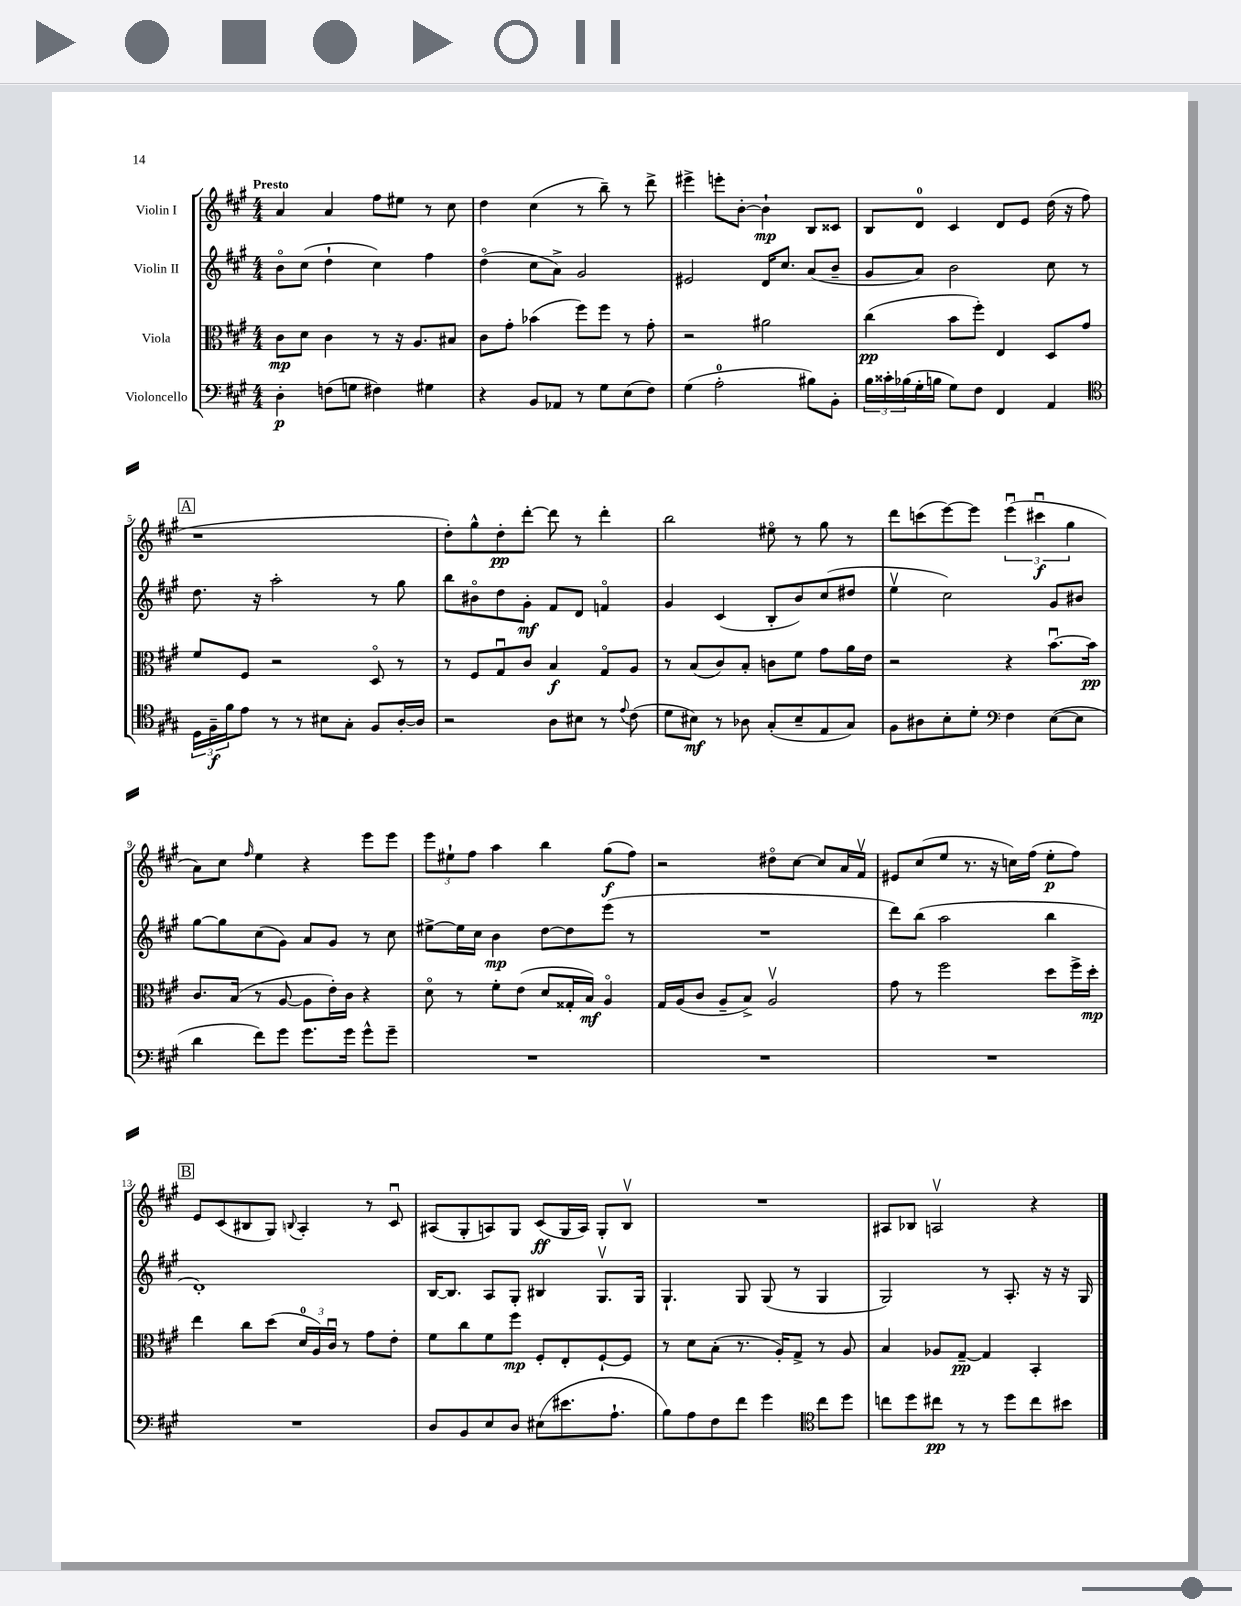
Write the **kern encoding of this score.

**kern	**dynam	**kern	**dynam	**kern	**dynam	**kern	**dynam
*part4	*part4	*part3	*part3	*part2	*part2	*part1	*part1
*staff4	*staff4	*staff3	*staff3	*staff2	*staff2	*staff1	*staff1
*I"Violoncello	*	*I"Viola	*	*I"Violin II	*	*I"Violin I	*
*clefF4	*	*clefC3	*	*clefG2	*	*clefG2	*
*k[f#c#g#]	*	*k[f#c#g#]	*	*k[f#c#g#]	*	*k[f#c#g#]	*
*M4/4	*	*M4/4	*	*M4/4	*	*M4/4	*
=1	=1	=1	=1	=1	=1	=1	=1
!	!	!	!	!	!	!LO:TX:a:B:t=Presto	!
4D'\	p	8c#\L	mp	8b\L	.	4a/	.
.	.	8d\J	.	(8cc#\J	.	.	.
(8Fn\L	.	4c#\	.	4dd`\	.	4a/	.
8Gn\J	.	.	.	.	.	.	.
4F#X\)	.	8r	.	4cc#\)	.	8ff#\L	.
.	.	16r	.	.	.	8ee#X\J	.
.	.	8.A/L	.	.	.	.	.
4G#X\	.	.	.	4ff#\	.	8r	.
.	.	8B#X/J	.	.	.	8cc#\	.
=2	=2	=2	=2	=2	=2	=2	=2
4r	.	8c#\L	.	(4dd\	.	4dd\	.
.	.	8g#'\J	.	.	.	.	.
8BB/L	.	(4b-X\	.	8cc#\L	.	(4cc#\	.
8AA-X/J	.	.	.	8a^\J)	.	.	.
8r	.	8ff#\L)	.	2g#/	.	8r	.
8G#\L	.	8ff#\J	.	.	.	8bb~\)	.
(8E\	.	8r	.	.	.	8r	.
8F#\J)	.	8g#'\	.	.	.	8ddd^\	.
=3	=3	=3	=3	=3	=3	=3	=3
(4G#\	.	2r	.	2e#X/	.	4eee#X^\	.
2A'\	.	.	.	.	.	8eeen'\L	.
.	.	.	.	.	.	[8b'\J	.
.	.	2a#X\	.	16d/KL	.	4b`\]	mp
.	.	.	.	8.cc#/J	.	.	.
8B#X\L)	.	.	.	(8a/L	.	8B/L	.
8BB'\J	.	.	.	8b~/J	.	8c##X/J	.
=4	=4	=4	=4	=4	=4	=4	=4
24B\LL	.	(4cc#\	pp	8g#/L	.	8B/L	.
24c##X'\	.	.	.	.	.	.	.
(24B-X\	.	.	.	.	.	.	.
16G#'\	.	.	.	8a/J)	.	8d/J	.
16Bn\JJ	.	.	.	.	.	.	.
8G#\L)	.	8b\L	.	2b\	.	4c#/	.
8F#\J	.	8ff#'\J)	.	.	.	.	.
4FF#/	.	4E/	.	.	.	8d/L	.
.	.	.	.	.	.	8e/J	.
4AA/	.	8D/L	.	8cc#\	.	(16dd\	.
.	.	.	.	.	.	16r	.
.	.	8g#/J	.	8r	.	8ff#\	.
!!LO:LB:g=z
!!LO:REH:place=s1:t=A
=5	=5	=5	=5	=5	=5	=5	=5
*clefC4	*	*	*	*	*	*	*
24D\LL	.	8f#/L	.	8.dd\	.	1r	.
24F#~\	f	.	.	.	.	.	.
24f#\J	.	.	.	.	.	.	.
8e\J	.	8F#/J	.	.	.	.	.
.	.	.	.	16r	.	.	.
8r	.	2r	.	2aa'\	.	.	.
8r	.	.	.	.	.	.	.
8B#X\L	.	.	.	.	.	.	.
8G#'\J	.	.	.	.	.	.	.
8F#/L	.	8D/	.	8r	.	.	.
[16A'/L	.	8r	.	8gg#\	.	.	.
16A/JJ]	.	.	.	.	.	.	.
=6	=6	=6	=6	=6	=6	=6	=6
2r	.	8r	.	8bb\L	.	8dd'\L)	.
.	.	8F#/L	.	8b#X\	.	8gg#^^\	.
.	.	8G#u/	.	8dd\	.	8dd'\	pp
.	.	8c#/J	.	8g#'\J	mf	[8ddd'\J	.
8A\L	.	4B/	f	8f#/L	.	8ddd\]	.
8B#X\J	.	.	.	8d/J	.	8r	.
8r	.	8G#/L	.	4fn/	.	4ddd'\	.
8qqe/	.	.	.	.	.	.	.
(8c#\	.	8A/J	.	.	.	.	.
=7	=7	=7	=7	=7	=7	=7	=7
8d\L	.	8r	.	4g#/	.	2bb\	.
8B#X\J)	mf	(8B/L	.	.	.	.	.
8r	.	8c#/)	.	(4c#/	.	.	.
8A-X\	.	8B'/J	.	.	.	.	.
(8G#'/L	.	8cn\L	.	8B'/L	.	8ee#X\	.
8B#~/	.	8f#\J	.	8b/)	.	8r	.
8E/	.	8g#\L	.	(8cc#/	.	8gg#\	.
8G#/J)	.	16a\L	.	8dd#X/J	.	8r	.
.	.	16e\JJ	.	.	.	.	.
=8	=8	=8	=8	=8	=8	=8	=8
8F#\L	.	2r	.	4eev\	.	8ddd\L	.
8A#X\	.	.	.	.	.	(8cccn\	.
8B'\	.	.	.	2cc#\)	.	[8eee\)	.
8d'\J	.	.	.	.	.	8eee\J]	.
*clefF4	*	*	*	*	*	*	*
4F#\	.	4r	.	.	.	(6eeeu\	.
.	.	.	.	.	.	6ccc#Xu\	f
([8E\L	.	[8.bu\L	.	8g#/L	.	.	.
.	.	.	.	.	.	6gg#\	.
8E\J]	.	.	.	8b#X/J	.	.	.
.	.	16b\Jk]	pp	.	.	.	.
!!LO:LB:g=z
=9	=9	=9	=9	=9	=9	=9	=9
4d\	.	8.c#/L	.	[8gg#\L	.	8a\L)	.
.	.	.	.	8gg#\]	.	8cc#\J	.
.	.	(16B/Jk	.	.	.	.	.
.	.	.	.	.	.	16qqff#/	.
8f#\L)	.	8r	.	(8cc#\	.	4ee\	.
8g#\J	.	[8A/	.	8g#\J)	.	.	.
8.g#\L	.	8A\L]	.	8a/L	.	4r	.
.	.	16e'\L)	.	8g#/J	.	.	.
16g#\Jk	.	16c#\JJ	.	.	.	.	.
8g#^^\L	.	4r	.	8r	.	8eee\L	.
8g#~\J	.	.	.	8cc#\	.	8eee\J	.
=10	=10	=10	=10	=10	=10	=10	=10
1r	.	8d\	.	[8ee#X^\L	.	12eee\L	.
.	.	.	.	.	.	12ee#X`\	.
.	.	8r	.	16ee#\L]	.	.	.
.	.	.	.	.	.	12ff#\J	.
.	.	.	.	16cc#\JJ	.	.	.
.	.	8f#'\L	.	4b\	mp	4aa\	.
.	.	(8e\J	.	.	.	.	.
.	.	8d/L	.	[8dd\L	.	4bb\	.
.	.	16G##X'/L	.	8dd\]	.	.	.
.	.	16B/JJ)	mf	.	.	.	.
.	.	4A/	.	(8eee\J	.	(8gg#\L	f
.	.	.	.	8r	.	8ff#\J)	.
=11	=11	=11	=11	=11	=11	=11	=11
1r	.	16G#/LL	.	1r	.	2r	.
.	.	(16A/J	.	.	.	.	.
.	.	8c#/J	.	.	.	.	.
.	.	8A~/L	.	.	.	.	.
.	.	8B^/J)	.	.	.	.	.
.	.	2Av/	.	.	.	8dd#X\L	.
.	.	.	.	.	.	[8cc#\J	.
.	.	.	.	.	.	8cc#/L]	.
.	.	.	.	.	.	16a/L	.
.	.	.	.	.	.	16f#v/JJ	.
=12	=12	=12	=12	=12	=12	=12	=12
1r	.	8g#\	.	8ddd\L)	.	8e#X/L	.
.	.	8r	.	(8bb\J	.	(8cc#/	.
.	.	2ff#\	.	2aa\	.	8ee/J	.
.	.	.	.	.	.	8.r	.
.	.	.	.	.	.	16r	.
.	.	.	.	.	.	16ccn\LL)	.
.	.	.	.	.	.	(16ff#\JJ	.
.	.	8dd\L	.	4bb\	.	8ee'\L	p
.	.	16ff#^\L	.	.	.	8ff#\J)	.
.	.	16dd'\JJ	mp	.	.	.	.
!!LO:LB:g=z
!!LO:REH:place=s1:t=B
=13	=13	=13	=13	=13	=13	=13	=13
1r	.	4ee\	.	1d')	.	8e/L	.
.	.	.	.	.	.	(8c#/	.
.	.	8cc#\L	.	.	.	8B#X/	.
.	.	(8dd\J	.	.	.	8G#/J)	.
.	.	.	.	.	.	8qqBn/	.
.	.	24d/LL	.	.	.	4A'/	.
.	.	24A/)	.	.	.	.	.
.	.	24c#u/JJ	.	.	.	.	.
.	.	8r	.	.	.	.	.
.	.	8g#\L	.	.	.	8r	.
.	.	8e'\J	.	.	.	8c#u/	.
=14	=14	=14	=14	=14	=14	=14	=14
8D/L	.	8f#\L	.	[16B/KL	.	(8A#X/L	.
.	.	.	.	8.B/J]	.	.	.
8BB/	.	8cc#\	.	.	.	8G#'/	.
8E/	.	8f#\	.	8A/L	.	8An/)	.
8D/J	.	8ff#\J	mp	8G#'/J	.	8G#/J	.
(8E#X\L	.	8F#'/L	.	4B#X/	.	(8c#/L	ff
8.e#X\	.	8E'/	.	.	.	16G#/L	.
.	.	.	.	.	.	16A/JJ)	.
.	.	[8F#`/	.	8.G#v/L	.	8G#'/L	.
8.A`\J	.	.	.	.	.	.	.
.	.	8F#/J]	.	.	.	8Bv/J	.
.	.	.	.	16G#/Jk	.	.	.
=15	=15	=15	=15	=15	=15	=15	=15
8B\L)	.	8r	.	4.G#`/	.	1r	.
8A\	.	8d\L	.	.	.	.	.
8F#\	.	(8B'\J	.	.	.	.	.
8f#\J	.	8.r	.	8G#/	.	.	.
4g#\	.	.	.	(8G#/	.	.	.
.	.	16A'/KL)	.	.	.	.	.
.	.	8G#^/J	.	8r	.	.	.
*clefC4	*	*	*	*	*	*	*
8cc#\L	.	8r	.	4G#/	.	.	.
8dd\J	.	8A/	.	.	.	.	.
=16	=16	=16	=16	=16	=16	=16	=16
8ccn\L	.	4B/	.	2G#/)	.	8A#X/L	.
8dd\	.	.	.	.	.	8B-X/J	.
8cc#X\J	pp	8A-X/L	.	.	.	2Anv/	.
8r	.	[8G#~/J	pp	.	.	.	.
8r	.	4G#/]	.	8r	.	.	.
8dd\L	.	.	.	8.A'/	.	.	.
8cc#\	.	4BB'/	.	.	.	4r	.
.	.	.	.	16r	.	.	.
8b#X\J	.	.	.	16r	.	.	.
.	.	.	.	16G#/	.	.	.
==	==	==	==	==	==	==	==
*-	*-	*-	*-	*-	*-	*-	*-
